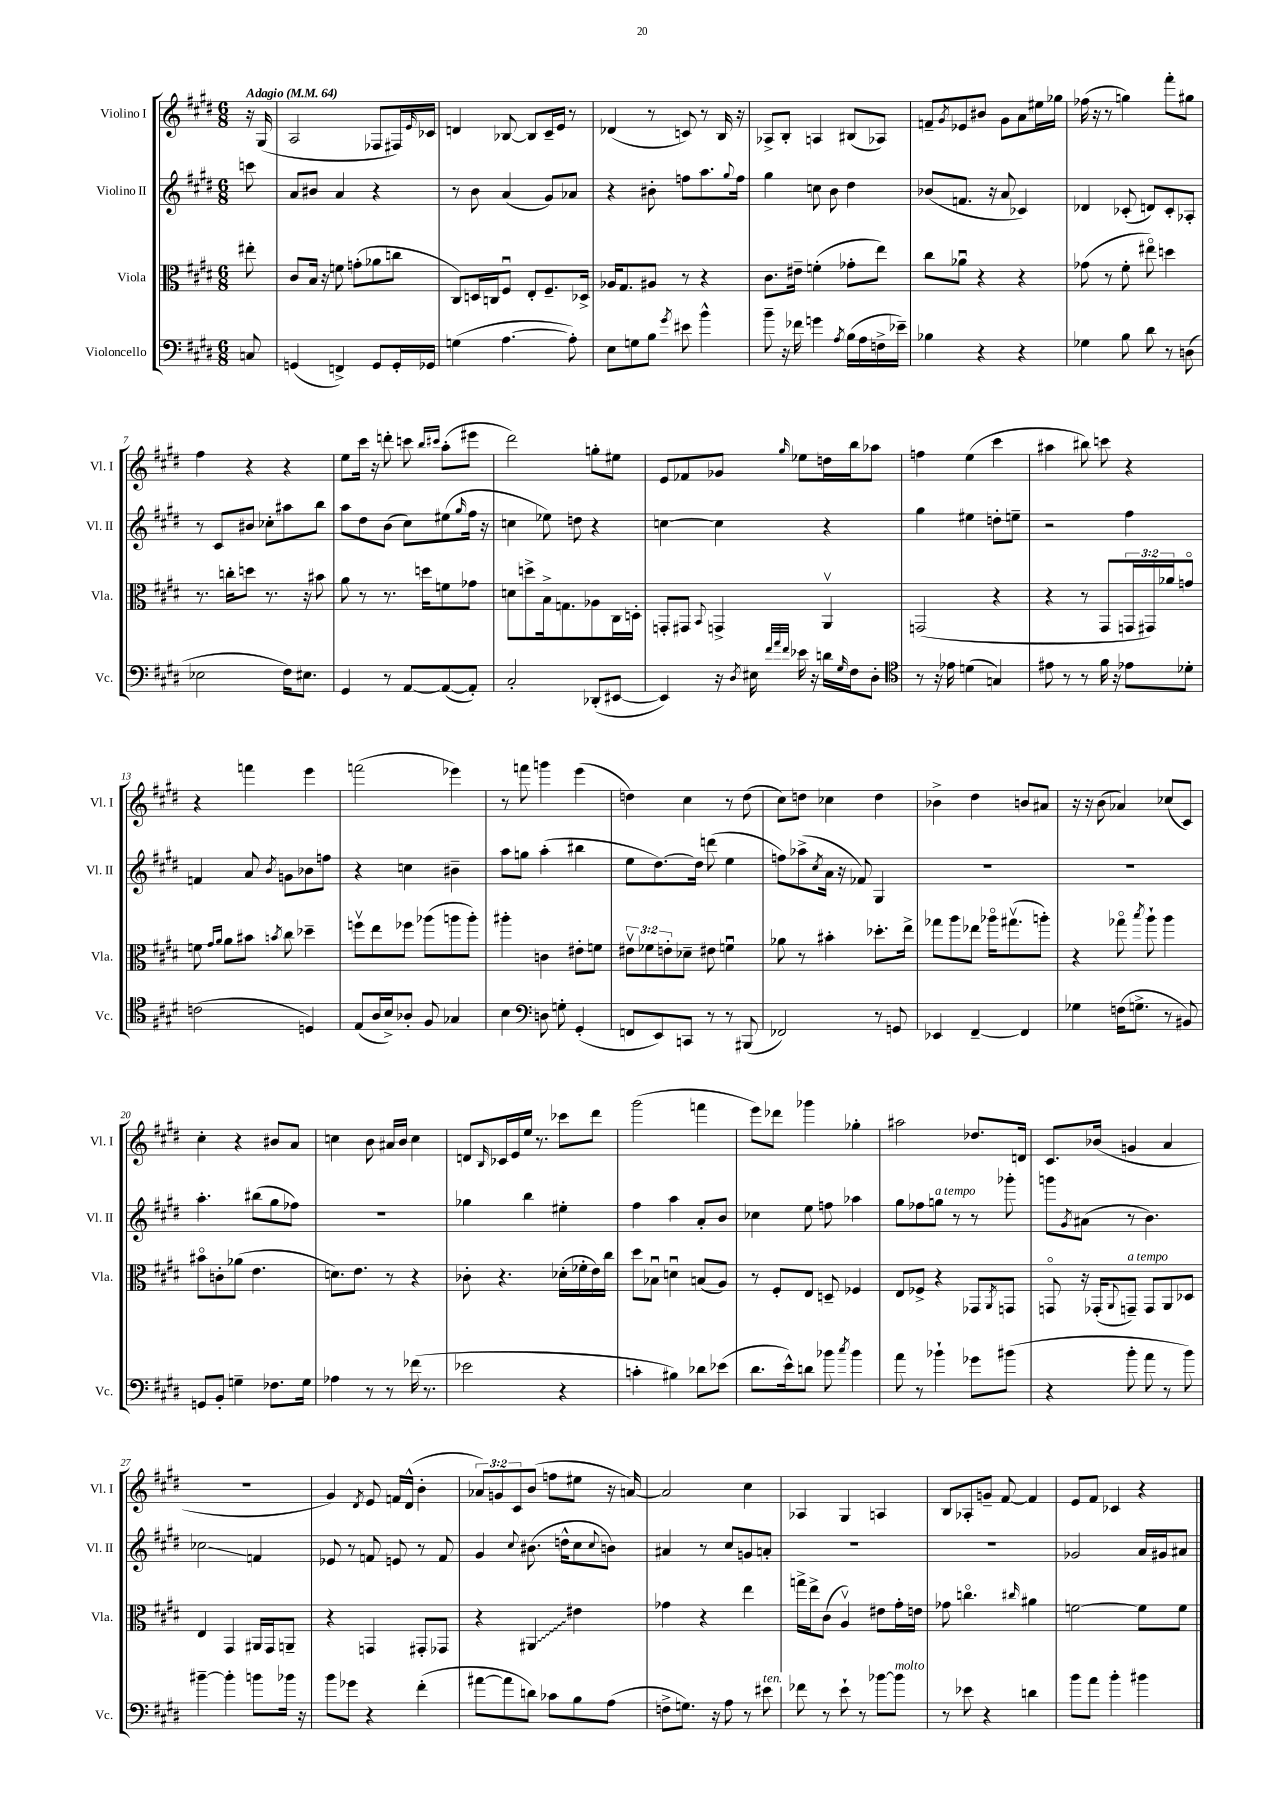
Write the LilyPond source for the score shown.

<<
\new StaffGroup <<
\new Staff = "s0" \with { instrumentName = "Violino I" shortInstrumentName = "Vl. I" } {
    \clef treble \key e \major \numericTimeSignature \time 6/8 \override Staff.TupletNumber.text = #tuplet-number::calc-fraction-text \partial 8 \tempo "Adagio" 4 = 64
    r16 gis16( |
    a2 fes8 fis16) \grace { e'16 } ces'16 |
    d'4 bes8~ bes8 cis'16-- e'16 r8 |
    des'4( r8 c'8) r8 b16 r16 |
    aes8-> b8-. a4 bis8( aes8) |
    f'8-- \acciaccatura { gis'8 } ees'8 bis'8 gis'8 a'8 eis''16 ges''16 |
    fes''16( r16 r8 g''4) fis'''8-. gis''8 |
    fis''4 r4 r4 |
    e''8 cis'''16 r16 d'''8-. c'''8 \grace { b''16 cis'''16 } a''8-.( eis'''8 |
    dis'''2) g''8-. eis''8 |
    e'8 fes'8 ges'8 \grace { gis''16 } ees''8 d''16 b''16 aes''8 |
    f''4 e''4( cis'''4 |
    ais''4 bis''8) c'''8 r4 |
    r4 f'''4 e'''4 |
    f'''2( ees'''4) |
    r8 f'''8 g'''4 e'''4( |
    d''4) cis''4 r8 d''8( |
    cis''8) d''8 ces''4 d''4 |
    bes'4-> dis''4 b'8 ais'8 |
    r16 r16 b'8( aes'4) ces''8( cis'8) |
    cis''4-. r4 bis'8 a'8 |
    c''4 b'8 ais'16 b'16 c''4 |
    d'8 \grace { b16 } ces'16 e'16 e''16 r8. ces'''8 dis'''8 |
    gis'''2( f'''4 |
    e'''8) des'''8 ges'''4 ges''4-. |
    ais''2 des''8. d'16 |
    cis'8. bes'16( g'4 a'4 |
    R2. |
    gis'4) \acciaccatura { dis'8 } e'8 f'16 dis'16-^( b'4-. |
    \tuplet 3/2 { aes'8) g'8 cis'8 } b'8( f''8 eis''8 r16 a'16~) |
    a'2 cis''4 |
    aes4 gis4 a4 |
    b8 aes8-. g'8-- fis'8~ fis'4 |
    e'8 fis'8 ces'4 r4 \bar "|." |
}
\new Staff = "s1" \with { instrumentName = "Violino II" shortInstrumentName = "Vl. II" } {
    \clef treble \key e \major \numericTimeSignature \time 6/8 \partial 8
    c'''8 |
    a'8 bis'8 a'4 r4 |
    r8 b'8 a'4( gis'8) aes'8 |
    r4 bis'8-. f''8 a''8. \appoggiatura { gis''8 } f''16 |
    gis''4 c''8 b'8 dis''4 |
    bes'8( f'8. r16 a'8 ces'4) |
    des'4 ces'8-.( d'8) ces'8-. aes8-. |
    r8 cis'8 bis'8 ces''8-. ais''8 b''8 |
    a''8 dis''8 b'8( cis''8) eis''8( \grace { gis''16 } fis''16 r16 |
    c''4 ees''8) d''8 r4 |
    c''4~ c''4 r4 |
    gis''4 eis''4 d''8-. e''8-- |
    r2 fis''4 |
    f'4 a'8 \acciaccatura { b'8 } g'8 bes'8 f''8 |
    r4 c''4 bis'4-- |
    a''8 g''8 a''4-.( bis''4 |
    e''8 dis''8.~) dis''16 d'''8( e''4 |
    f''8) aes''8->( \acciaccatura { cis''8 } a'16 r16 fes'8) gis4 |
    R2. |
    R2. |
    a''4.-. bis''8( gis''8 fes''8) |
    R2. |
    ges''4 b''4 eis''4-. |
    fis''4 a''4 a'8-. b'8 |
    ces''4 e''8 f''8 aes''4 |
    gis''8 fes''8 g''8^\markup { \italic "a tempo" } r8 r8 ges'''8-. |
    g'''8 \acciaccatura { gis'8 } ais'8( r8 b'4.) |
    ces''2\glissando f'4 |
    ees'8 r8 f'8 e'8 r8 f'8 |
    gis'4 \appoggiatura { cis''8 } bis'8.( d''16-^ cis''8 \appoggiatura { cis''8 } b'8) |
    ais'4 r8 cis''8 g'8 a'8-. |
    R2. |
    R2. |
    ges'2 a'16 gis'16 ais'8 \bar "|." |
}
\new Staff = "s2" \with { instrumentName = "Viola" shortInstrumentName = "Vla." } {
    \clef alto \key e \major \numericTimeSignature \time 6/8 \override Staff.TupletNumber.text = #tuplet-number::calc-fraction-text \partial 8
    eis''8-. |
    cis'8 b16 r16 f'8 g'8-.( aes'8 c''8 |
    cis8) d16 c16 fis8\downbow e8-. fis8.-- des16-> |
    aes16 gis8. ais8 r8 r4 |
    cis'8. eis'16-- f'4-.( ges'8-. e''8) |
    cis''8 aes'8\downbow r4 r4 |
    ges'8( r8 fis'8-. eis''8\flageolet) d''4 |
    r8. c''16-. d''8 r8. r16 bis'8 |
    a'8 r8 r8. d''16 f'8 ges'8 |
    d'8 d''8-> b16-> g8. aes8 cis16 d16-. |
    g,8-. gis,8 \appoggiatura { b,8 } g,4-> a,4\upbow |
    g,2( r4 |
    r4 r8 gis,8 \tuplet 3/2 { g,16 gis,16) aes'16 } g'8\flageolet |
    f'8 \grace { gis'16 a'16 } a'8 bis'8 \acciaccatura { b'8 } cis''8 des''4-- |
    f''8\upbow e''8 fes''8 aes''8( a''8 a''8-.) |
    ais''4-. c'4 eis'8-. f'8 |
    \tuplet 3/2 { eis'8\upbow fes'8 e'8-. } des'8-- eis'8 f'4\downbow |
    aes'8 r8 bis'4-. des''8.-. e''16-> |
    ges''8 a''8 ees''8 aes''16\flageolet gis''8.\upbow( a''8-.) |
    r4 ges''8\flageolet \acciaccatura { b''8 } a''8-! a''4 |
    bis'8\flageolet c'8-. aes'8( e'4. |
    d'8.) e'8. r8 r4 |
    ces'8-. r4. des'16-.( fes'16-. e'16) cis''16 |
    dis''8 bes8\downbow d'4\downbow b8( a8) |
    r8 fis8-. e8 d8-- fes4 |
    e8 fes8-> r4 ges,8 \acciaccatura { a,8 } g,8 |
    g,8\flageolet r16 ges,16-.( \appoggiatura { a,8 } g,8--^\markup { \italic "a tempo" }) g,8 a,8 des8 |
    e4 gis,4 ais,16 gis,16 a,8-- |
    r4 g,4 gis,8-. ges,8 |
    r4 \once \override Glissando.style = #'zigzag ais,4\glissando eis'4 |
    ges'4 r4 e''4 |
    g''16-> e''16-> cis'8( a4\upbow) eis'8 gis'16-. e'16 |
    ges'8 c''4.\flageolet \grace { cis''16 } ais'4 |
    f'2~ f'8 f'8 \bar "|." |
}
\new Staff = "s3" \with { instrumentName = "Violoncello" shortInstrumentName = "Vc." } {
    \clef bass \key e \major \numericTimeSignature \time 6/8 \partial 8
    c8 |
    g,4( f,4->) g,8 g,16-. ges,16 |
    g4( a4.~ a8-.) |
    e8 g8 b8 \acciaccatura { gis'8 } eis'8 b'4-^ |
    b'8-- r16 fes'16 g'4 \acciaccatura { a8 } b16( a16 f16-> ees'16--) |
    bes4 r4 r4 |
    ges4 b8 dis'8 r8 d8( |
    ees2 fis16) eis8. |
    gis,4 r8 a,8~ a,8~( a,8-.) |
    cis2-. des,8-.( eis,8~ |
    eis,4) r16 \acciaccatura { dis8 } eis16 \grace { fis'32 a'32 fis'32 } ees'16 r16 d'16 \grace { gis16 } fis16 dis8-. |
    \clef tenor r8 r16 ees'16 d'4( g4) |
    eis'8 r8 r8 fis'16 r16 ees'8 des'8-. |
    c'2( d4) |
    e8( a16 b16->) aes8-. fis8 ges4 |
    b4 \clef bass d8 g8-. gis,4-.( |
    f,8 e,8) c,8 r8 r8 bis,,8( |
    fes,2) r8 g,8 |
    ees,4 fis,4~-- fis,4 |
    ges4 f16( g8.-> r8 bis,8) |
    g,8 b,8-. g4-- fes8. g16 |
    aes4 r8 r8 fes'16( r8. |
    ees'2 r4 |
    c'4-. bis4) des'8 ees'8( |
    dis'8. e'16-^) d'8 bes'8 \acciaccatura { cis''8 } bes'4 |
    a'8 r8 bes'4-! ges'8 bis'8( |
    r4 b'8-. a'8 r8 b'8) |
    bis'4~-- bis'4-. b'8 bes'16 r16 |
    b'8 ges'8 r4 fis'4-.( |
    ais'8~ ais'8 d'8) ces'8 b8 a8( |
    f8-> g8.) r16 a8 r8 eis'8^\markup { \italic "ten." } |
    fes'8 r8 e'8-! r8 bes'8~ bes'8^\markup { \italic "molto" } |
    r8 ees'8 r4 d'4 |
    b'8 a'8 b'4-. bis'4 \bar "|." |
}
>>
>>
